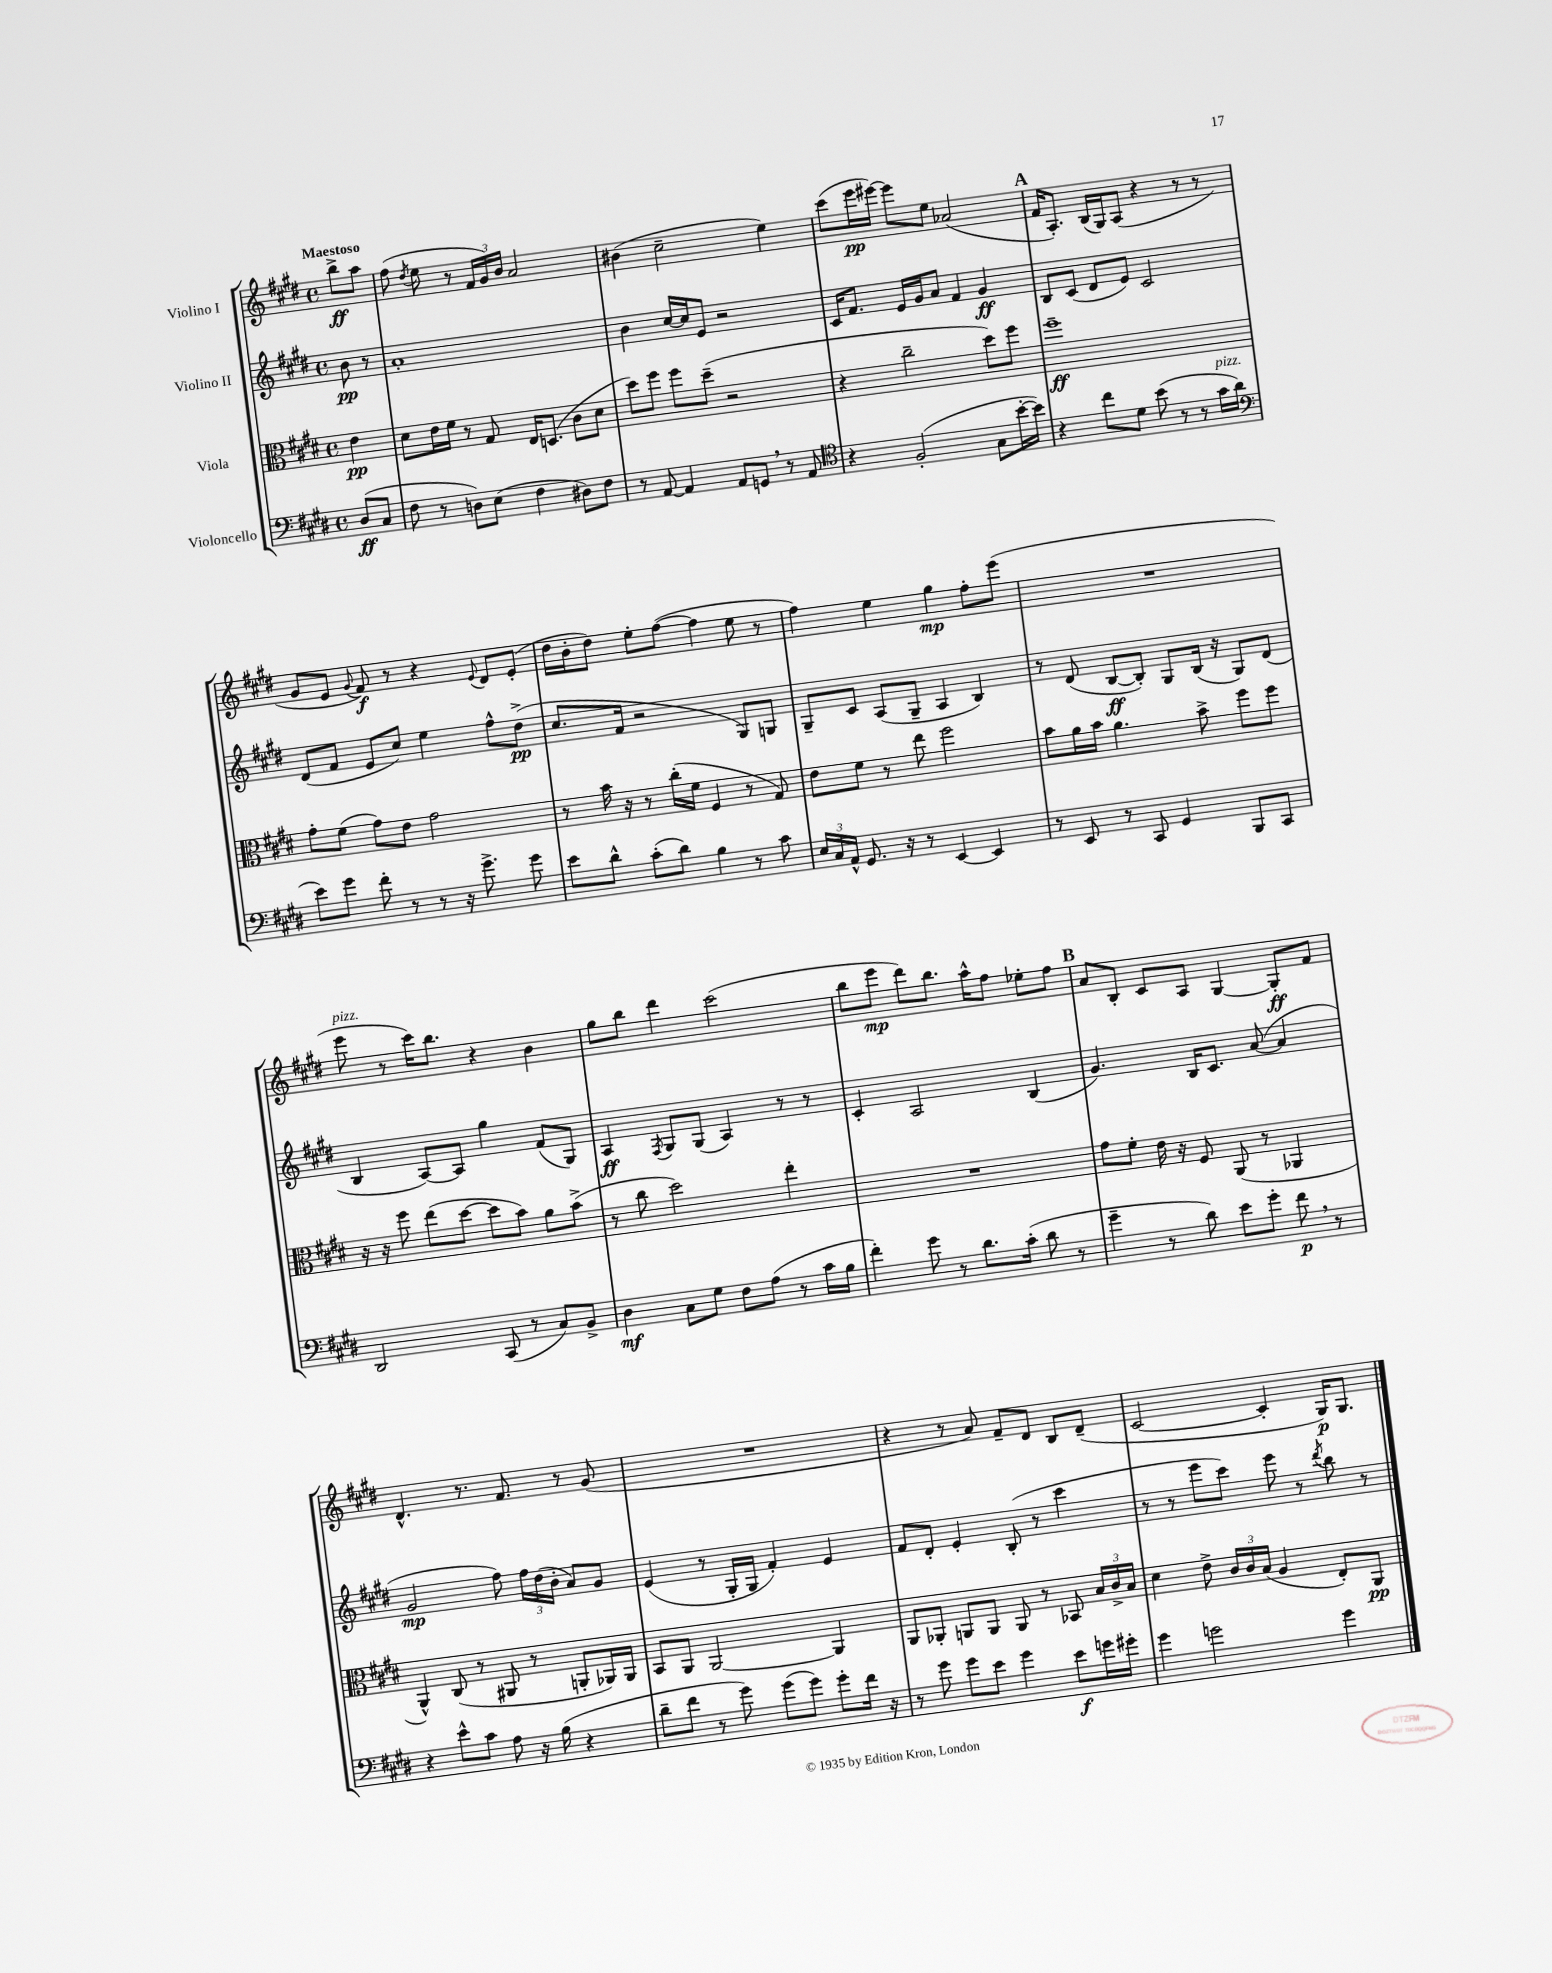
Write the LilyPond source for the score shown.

<<
\new StaffGroup <<
\new Staff = "s0" \with { instrumentName = "Violino I" } {
    \clef treble \key e \major \defaultTimeSignature \time 4/4 \partial 4 \tempo "Maestoso"
    \autoBeamOff b''8[->\ff a''8] |
    fis''8( \acciaccatura { dis''8 } e''8 r8 \tuplet 3/2 { fis'16[ gis'16) b'16] } a'2 |
    bis'4( cis''2-- e''4) |
    cis'''8[( e'''16\pp eis'''16]~) eis'''8[ e''8] aes'2( |
    \mark \markup { \bold "A" } fis'16[ a8.]-.) b16[( gis16) a8]( r4 r8 r8 |
    gis'8[ e'8] \appoggiatura { gis'8 } fis'8\f) r8 r4 \appoggiatura { e'8 } dis'8[ e'8]-.( |
    dis''16[ b'16-. dis''8]) e''8[-. fis''8]~( fis''4 e''8 r8 |
    fis''4) e''4 gis''4\mp fis''8[-. e'''8]( |
    R1 |
    e'''8^\markup { \italic "pizz." } r8 cis'''16[) b''8.] r4 b'4 |
    gis''8[ b''8] dis'''4 cis'''2( |
    b''8[ e'''8]\mp dis'''8[) b''8.] a''16[-^ fis''8] ees''8[-. fis''8] |
    \mark \markup { \bold "B" } a'8[ b8]-. cis'8[ a8] gis4~ gis8[-.\ff fis'8] |
    dis'4.-^ r8. fis'8. r8 gis'8( |
    R1 |
    r4 r8 a'8) fis'8[-- dis'8] b8[ dis'8]--( |
    cis'2~ cis'4-. gis16[\p) gis8.] \bar "|." |
}
\new Staff = "s1" \with { instrumentName = "Violino II" } {
    \clef treble \key e \major \defaultTimeSignature \time 4/4 \partial 4
    \autoBeamOff b'8\pp r8 |
    a'1-. |
    b'4 cis''16[~ cis''16 e'8] r2 |
    cis'16[ fis'8.] e'16[ gis'16 a'8] fis'4 gis'4\ff |
    \mark \markup { \bold "A" } b8[ cis'8]( dis'8[ e'8]) cis'2 |
    dis'8[( fis'8] e'8[ cis''8]) e''4 fis''8[-^ dis''8]->\pp( |
    cis''8.[ fis'16] r2 gis8[) g8] |
    gis8[-- cis'8] a8[( gis8]-- a4 b4) |
    r8 dis'8( b8[~\ff b8]-.) gis8[ b16]( r16 gis8[) dis'8]( |
    b4 a8[~) a8] gis''4 fis'8[( gis8]) |
    a4\ff \acciaccatura { fis8 } gis8[ gis8]( a4) r8 r8 |
    cis'4-. a2 b4( |
    \mark \markup { \bold "B" } gis'4.) b16[ cis'8.] a'8~( a'4 |
    gis'2\mp fis''8) \tuplet 3/2 { fis''16[ dis''16( b'16]-. } a'8[) gis'8] |
    e'4( r8 gis16[-. gis16] fis'4-.) e'4 |
    fis'8[ dis'8]-. e'4-. b8-.( r8 cis'''4 |
    r8 r8 e'''8[ cis'''8]) e'''8 r8 \acciaccatura { dis'''8 } b''8 r8 \bar "|." |
}
\new Staff = "s2" \with { instrumentName = "Viola" } {
    \clef alto \key e \major \defaultTimeSignature \time 4/4 \partial 4
    \autoBeamOff e'4\pp |
    dis'8[ e'16 fis'16] r8 gis8 e16[ d8.]( cis'8[ dis'8] |
    dis''8[) fis''8] fis''8[ dis''8]--( r2 |
    r4 cis''2-- dis''8[) fis''8] |
    \mark \markup { \bold "A" } fis''1--\ff |
    gis'8[-. fis'8]( gis'8[) e'8] gis'2 |
    r8 b'16 r16 r8 cis''16[-.( fis'16] fis4 r8 gis8) |
    e'8[ fis'8] r8 e''8 fis''2 |
    b'8[ a'16 b'16] a'4. b'8-> fis''8[ fis''8] |
    r16 r16 fis''8 e''8[( dis''8]~ dis''8[ b'8]) a'8[ b'8]->( |
    r8 cis''8 dis''2) e''4-. |
    R1 |
    \mark \markup { \bold "B" } gis'8[ fis'8]-. e'16 r16 fis8 a,8( r8 aes,4 |
    a,4-^) cis8( r8 ais,8 r8 a,8[-. aes,16) aes,16] |
    b,8[ a,8] a,2~ a,4 |
    a,8[ aes,8]-. a,8[ a,8] a,8 r8 bes,8 \tuplet 3/2 { b16[ cis'16-> b16] } |
    dis'4 e'8-> \tuplet 3/2 { cis'16[ cis'16 b16]( } a4 e8[-.) a,8]\pp \bar "|." |
}
\new Staff = "s3" \with { instrumentName = "Violoncello" } {
    \clef bass \key e \major \defaultTimeSignature \time 4/4 \partial 4
    \autoBeamOff dis8[\ff( cis8] |
    fis8 r8 d8[) e8]( fis4 dis8[) fis8] |
    r8 a,8~ a,4 a,8[ g,8] \breathe r8 a,8 |
    \clef tenor r4 fis2-.( gis8[ b'16~-. b'16]) |
    \mark \markup { \bold "A" } r4 cis''8[ dis'8] b'8( r8 r8 gis'16[^\markup { \italic "pizz." } a'16] |
    \clef bass e'8[) gis'8] fis'8-. r8 r8 r16 gis'8.-> gis'8 |
    e'8[ dis'8]-^ cis'8[-.( dis'8]) b4 r8 cis'8 |
    \tuplet 3/2 { e16[ cis16 a,16]-^ } gis,8. r16 r8 e,4~ e,4 |
    r8 e,8 r8 cis,8 gis,4 b,,8[ cis,8] |
    dis,2 cis,8( r8 cis8[) b,8]-> |
    dis4\mf cis8[ gis8] fis8[ a8]( r8 cis'16[ b16] |
    fis'4-.) gis'8 r8 dis'8.[ cis'16]-.( dis'8 r8 |
    \mark \markup { \bold "B" } gis'4-- r8 dis'8) e'8[ gis'8]-. fis'8\p \breathe r8 |
    r4 e'8[-^ cis'8] a8 r16 b16( r4 |
    dis'8[-- fis'8] r8 gis'8) gis'8[( gis'8]) gis'8[-. fis'16] r16 |
    r8 gis'8 gis'8[ e'8] gis'4 e'8[\f g'16 gis'16]-. |
    gis'4 g'2 g'4 \bar "|." |
}
>>
>>
\layout { \context { \Score \remove "Bar_number_engraver" } }
